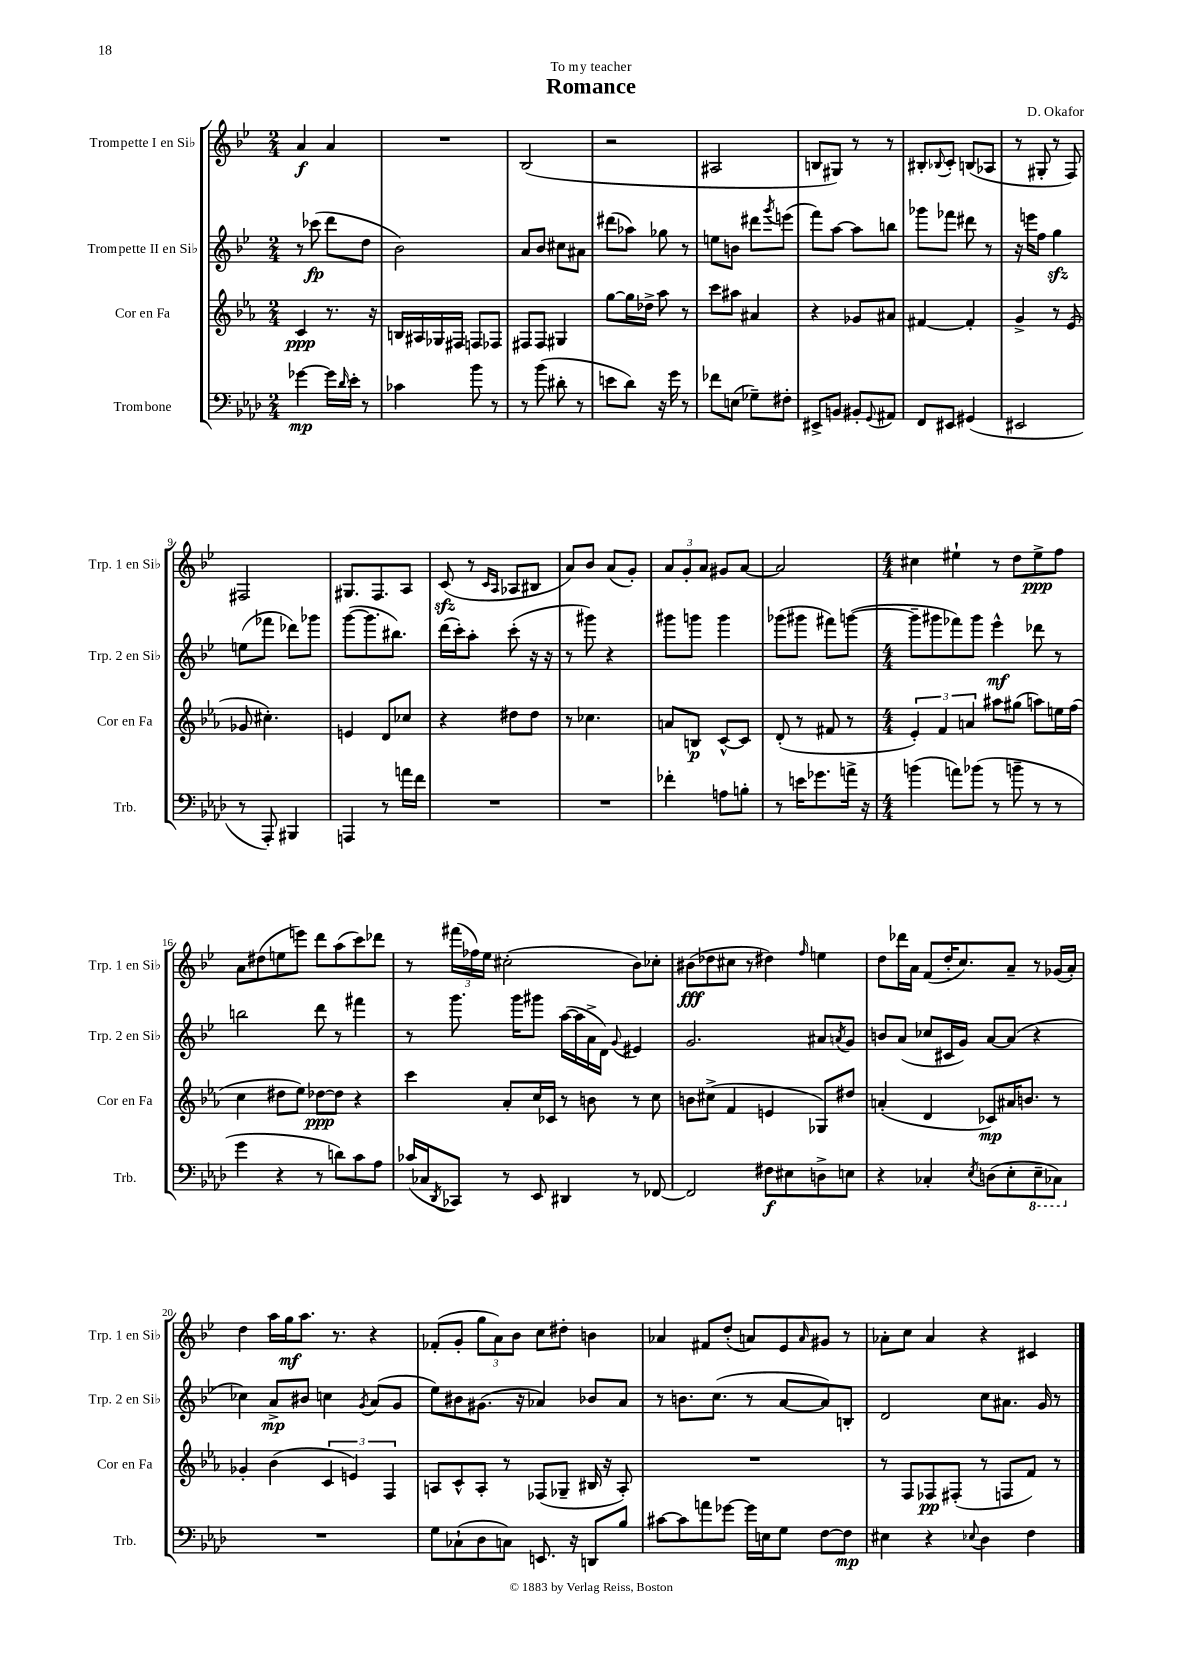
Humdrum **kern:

**kern	**kern	**kern	**kern
*staff4	*staff3	*staff2	*staff1
*clefF4	*clefG2	*clefG2	*clefG2
*k[b-e-a-d-]	*k[b-e-a-]	*k[b-e-]	*k[b-e-]
*M2/4	*M2/4	*M2/4	*M2/4
[4g-\	4c/	8r	4a/
.	.	(8ccc-\	.
16g-\]LL	8.r	8ddd\L	4a/
16qqd-/	.	.	.
16e-'\JJ	.	.	.
8r	.	8dd\J	.
.	16r	.	.
=	=	=	=
4c-\	16B/LL	2b-\)	2r
.	16A#/	.	.
.	16G-/	.	.
.	16F#/JJ	.	.
8b-\	8F/L	.	.
8r	8F-/J	.	.
=	=	=	=
8r	8F#/L	8a/L	(2B-/
(8b-\	8F#/J	8b-/J	.
8d#'\	4G#/	8cc#\L	.
8r	.	8a#\J	.
=	=	=	=
8e\L	[8gg\L	(8ddd#\L	2r
8d-\J)	16gg\]L	8aa-\J)	.
.	16dd-^\JJ	.	.
16r	8aa-\	8gg-\	.
16g\	.	.	.
8r	8r	8r	.
=	=	=	=
8f-\L	8ccc\L	8ee\L	2A#/
(8E\J	8aa#\J	8b\J	.
8G-~\L)	4a#/	8ddd#\L	.
.	.	8qggg/	.
8F#'\J	.	(8eee\J	.
=	=	=	=
8EE#^/L	4r	8fff\L)	8B/L
8BB/J	.	[8aa\J	8G#/J)
8BB#'/L	8g-/L	8aa\]L	8r
8qqGG/	.	.	.
8AA#/J	8a#/J	8bb\J	8r
=	=	=	=
8FF/L	[4f#/	8ggg-\L	8B#'/L
.	.	.	8qqB-/
8EE#/J	.	8fff-\J	8c'/J
(4GG#/	4f#'/]	8ddd#\	(8B/L
.	.	8r	8A-/J
=	=	=	=
2EE#/	4g^/	16r	8r
.	.	16eee\LK	.
.	.	8ff\J	8G#'/
.	8r	4gg\	8r
.	(8e-/	.	8F/)
=	=	=	=
8r	8g-/	(8ee\L	2F#/
8AAA-'/)	4.cc#'\)	8fff-\J	.
4BBB#/	.	8ddd-\L)	.
.	.	8ggg-\J	.
=	=	=	=
4AAA/	4e/	([8ggg\L	8.G#/L
.	.	8.ggg\]	.
.	.	.	8.F/
8r	8d/L	.	.
.	.	8.bb#\J)	.
16a\LL	8cc-/J	.	8A/J
16f\JJ	.	.	.
=	=	=	=
2r	4r	(16ddd\LL	(8c/
.	.	16ccc'\J)	.
.	.	8aa'\J	8r
.	.	.	16qqc/LL
.	.	.	16qqA/JJ
.	8dd#\L	(8ccc'\	8A-/L
.	8dd#\J	16r	8B#/J
.	.	16r	.
=	=	=	=
2r	8r	8r	8a/L)
.	4.cc-\	8ggg#\)	8b-/J
.	.	4r	(8a/L
.	.	.	8g'/J)
=	=	=	=
4f-'\	8a/L	8ggg#\L	12a/L
.	.	.	12g'/
.	8B/J	8ggg\J	.
.	.	.	12a/J
8A\L	[8c^^/L	4ggg\	8g#/L
8B'\J	8c/]J	.	[8a/J
=	=	=	=
8r	(8d'/	(8ggg-\L	2a/]
16e\LK	8r	8ggg#\J	.
8.g-\	.	.	.
.	8f#/	8fff#\L)	.
16a^\Jk	8r	([8ggg\J	.
16r	.	.	.
=	=	=	=
*M4/4	*M4/4	*M4/4	*M4/4
(4b\	6e-'/)	8ggg~\]L	4cc#\
.	.	8ggg#\	.
.	6f/	.	.
8a\L)	.	8fff-\)	4ee#`\
.	6a/	.	.
(8b-\J	.	8ggg#\J	.
8r	8aa#\L	4eee-^^\	8r
8b~\	(8gg#\J	.	8dd\L
8r	8aa\L)	8ddd-\	8ee#^\
8r	16ee\L	8r	8ff\J
.	(16ff\JJ	.	.
=	=	=	=
4g\	4cc\	2bb\	8a\L
.	.	.	(8dd#\
4r	8dd#\L	.	8ee\
.	8ee-\J)	.	8eee\J)
8r	[8dd-\L	8ddd\	8ddd\L
8d\L)	8dd-\]J	8r	(8aa\
8c\	4r	4fff#\	8ccc\)
8A-\J	.	.	8ddd-\J
=	=	=	=
(16c-/LL	4ccc\	8r	8r
16C-/J	.	.	.
8qDD-/	.	.	.
8CC-/J)	.	8.ggg\	(24fff#\LL
.	.	.	24ff-\)
.	.	.	24ee-\JJ
8r	8a-'/L	.	(2cc#'\
.	.	16ggg\LK	.
8EE-/	16cc/L	8ggg#\J	.
.	16c-/JJ	.	.
4DD#/	8r	([16aa\LL	.
.	.	16aa\]	.
.	8b\	16a^\	.
.	.	16d\JJ)	.
.	.	8qqg/	.
8r	8r	4e#/	8b-\L)
[8FF-/	8cc\	.	8cc-'\J
=	=	=	=
2FF-/]	8b\L	2.g/	(8b#\L
.	(8cc#^\J	.	8dd-\
.	4f/	.	8cc#\J
.	.	.	8r
8F#\L	4e/	.	4dd#\)
8E#\	.	.	.
.	.	.	16qqff/
8D^\	8G-/L)	8a#/L	4ee\
.	.	8qa/	.
8E\J	8dd#/J	8g/J	.
=	=	=	=
4r	(4a'/	8b/L	8dd\L
.	.	(8a/J	16ddd-\L
.	.	.	16a\JJ
4C-'/	4d/	8cc-/L	(8f/L
.	.	16c#/L	16dd'/K
.	.	16g/JJ)	8.cc/)
8qE-/	.	.	.
(8D\L	8c-/L)	[8a/L	.
8E-'\	16a#/K	(8a/]J	8a~/J
.	8.b/J	.	.
8EE-~\	.	4r	8r
8CC-\J)	8r	.	(16g-/LL
.	.	.	16a'/JJ)
=	=	=	=
1r	4g-'/	4cc-\)	4dd\
.	(4b-\	8a^/L	16aa\LL
.	.	.	16gg\J
.	.	8b#/J	8.aa\J
.	6c/	4cc\	.
.	.	.	8.r
.	6e/)	.	.
.	.	8qg/	.
.	.	(8a/L	4r
.	6F/	.	.
.	.	8g/J	.
=	=	=	=
8G\L	8A/L	8ee-\L)	(8f-'/L
(8C-`\	8c^^/	8b#\	8g'/J
8D-\	8A'/J	(8.g#\J	12gg\L
.	.	.	12a\)
8C\J)	8r	.	.
.	.	.	12b-\J
.	.	16r	.
8.EE/	(8F-/L	4a-/)	8cc\L
.	8G-~/J	.	8dd#'\J
16r	.	.	.
8DD/L	16B#/	8b-/L	4b\
.	16r	.	.
8B-/J	8A'/)	8a-/J	.
=	=	=	=
[8c#\L	1r	8r	4a-/
8c#\]	.	8.b\L	.
8a\	.	.	8f#/L
.	.	(8.cc\J	.
[8g-\J	.	.	(8dd'/J
16g-\]LL	.	8r	8a/L)
16E\J	.	.	.
8G\J	.	[8a/L	8e-/
.	.	.	16qqa/
[8F\L	.	8a/])	8g#/J
8F\]J	.	8B'/J	8r
=	=	=	=
4E#\	8r	2d/	8a-'\L
.	8F/L	.	8cc\J
4r	8F-/	.	4a-/
.	(8F#'/J	.	.
8qqE-/	.	.	.
4D-\	8r	8cc\L	4r
.	8F/L	8.a#\J	.
4F\	8f/J)	.	4c#/
.	.	16g/	.
.	8r	8r	.
==	==	==	==
*-	*-	*-	*-
